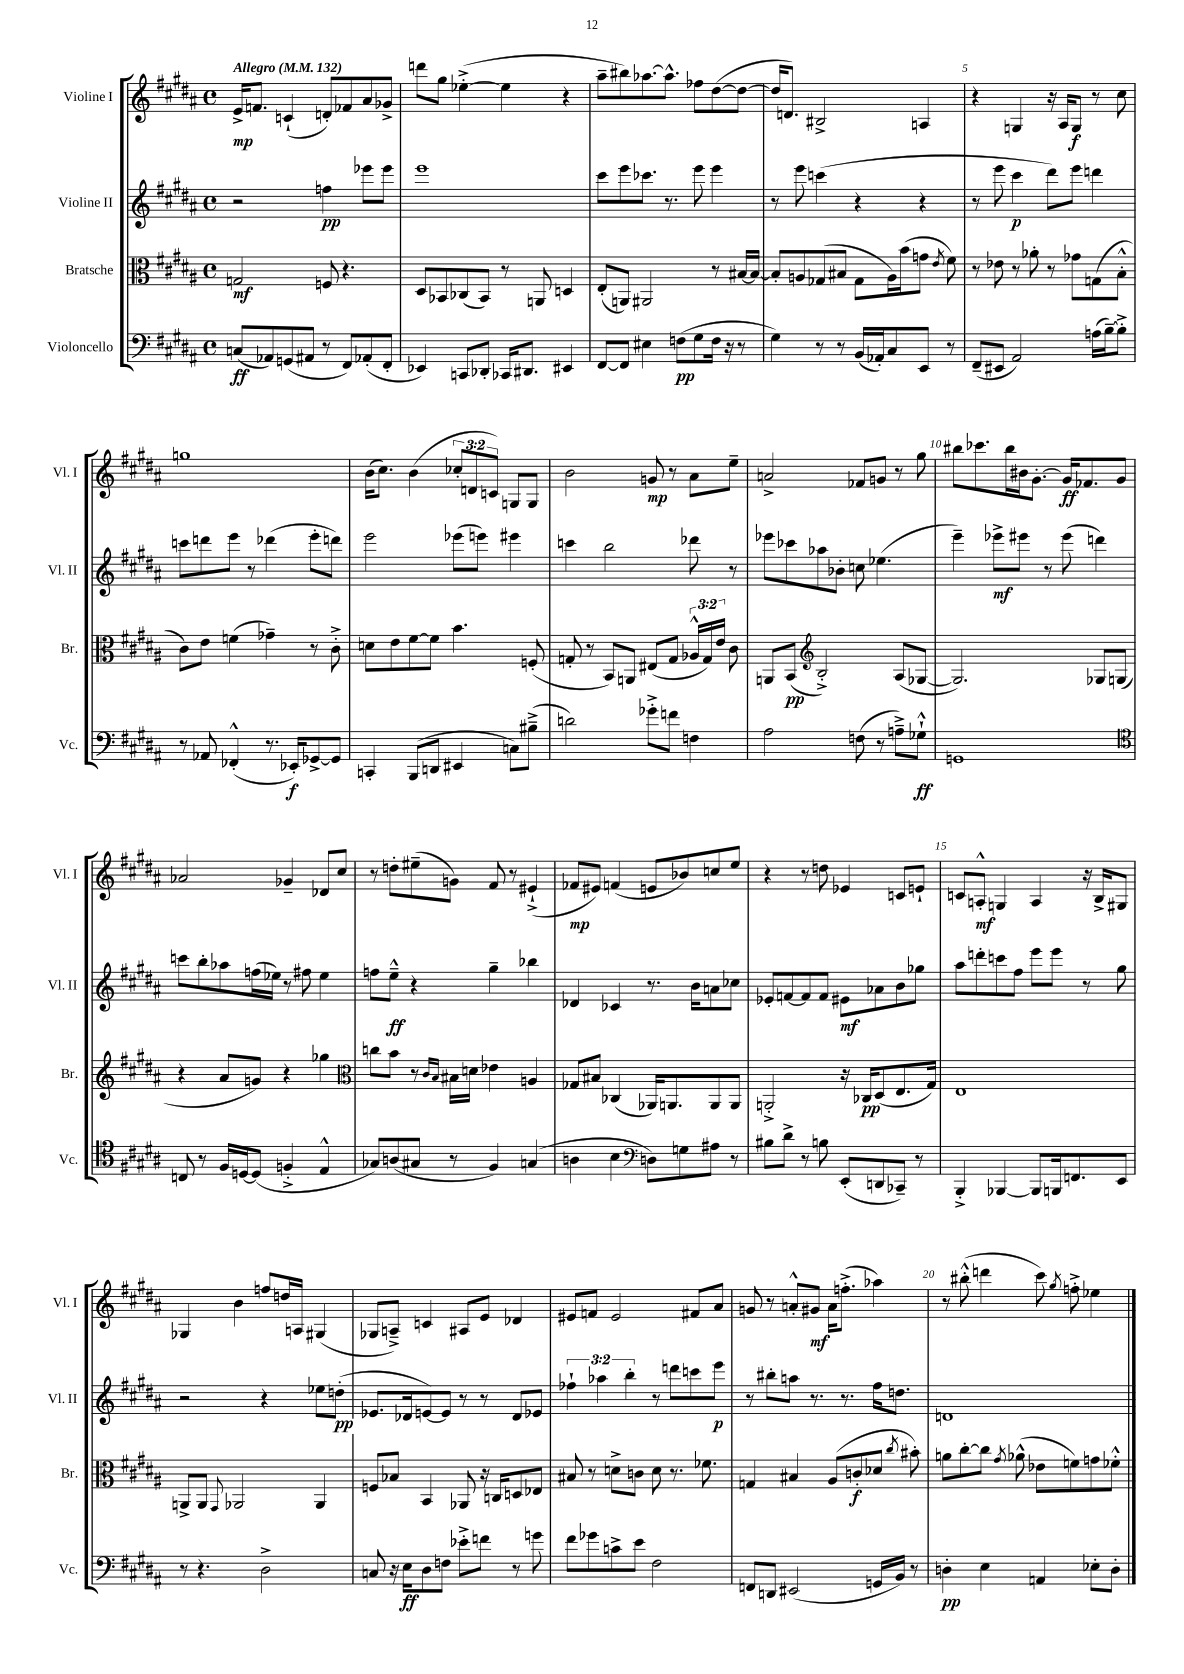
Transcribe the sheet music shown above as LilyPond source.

<<
\new StaffGroup <<
\new Staff = "s0" \with { instrumentName = "Violine I" shortInstrumentName = "Vl. I" } {
    \clef treble \key b \major \defaultTimeSignature \time 4/4 \override Staff.TupletNumber.text = #tuplet-number::calc-fraction-text \tempo "Allegro" 4 = 132
    \autoBeamOff e'16[->\mp f'8.] c'4-!( d'8[-.) fes'8 ais'8 ges'8]-> |
    d'''8[ gis''8] ees''4~-.->( ees''4 r4 |
    ais''8[-- bis''8) aes''8.~ aes''8.]-^ fes''8[ dis''8~( dis''8]~ |
    dis''16[ d'8.]) bis2-> a4 |
    r4 g4 r16 ais16[ g8]\f r8 cis''8 |
    g''1 |
    b'16[( cis''8.]) b'4( \tuplet 3/2 { ces''8[-. d'8 c'8]) } g8[ g8] |
    b'2 g'8\mp r8 ais'8[ e''8]-- |
    a'2-> fes'8[ g'8] r8 gis''8 |
    bis''8[ ces'''8. bis''16 bis'16 gis'8.]~-. gis'16[\ff fes'8. gis'8] |
    aes'2 ges'4-- des'8[ cis''8] |
    r8 d''8[-. eis''8--( g'8]) fis'8 r8 eis'4-!->( |
    fes'8[\mp eis'8]) f'4( e'8[ bes'8) c''8 e''8] |
    r4 r8 d''8 ees'4 c'8[ e'8]-! |
    c'8[ a8]-.-^\mf g4 a4 r16 b16[-> gis8] |
    ges4 b'4 f''8[ d''16 a16] gis4( |
    ges8[ a8]--->) c'4 ais8[ e'8] des'4 |
    eis'8[ f'8] eis'2 fis'8[ ais'8] |
    g'8 r8 a'8[-.-^ gis'8]\mf a'16[ f''8.]-.->( aes''4) |
    r8 bis''8-.-^( d'''4 cis'''8) \acciaccatura { gis''8 } f''8-.-> ees''4 \bar "|." |
}
\new Staff = "s1" \with { instrumentName = "Violine II" shortInstrumentName = "Vl. II" } {
    \clef treble \key b \major \defaultTimeSignature \time 4/4 \override Staff.TupletNumber.text = #tuplet-number::calc-fraction-text
    \autoBeamOff r2 f''4\pp ees'''8[ ees'''8] |
    e'''1 |
    cis'''8[ e'''8 ces'''8.] r8. e'''8 e'''4 |
    r8 e'''8 c'''4( r4 r4 |
    r8 e'''8 cis'''4\p dis'''8[) e'''8] d'''4 |
    c'''8[ d'''8 e'''8] r8 des'''4( e'''8[-. d'''8]) |
    e'''2 ees'''8[( e'''8]) eis'''4 |
    c'''4 b''2 des'''8 r8 |
    ees'''8[ ces'''8 aes''8 bes'8]-. c''8 ees''4.( |
    e'''4--) ees'''8[->\mf eis'''8] r8 eis'''8( d'''4) |
    c'''8[ b''8-. aes''8 f''16( ees''16]) r8 fis''8 ees''4 |
    f''8[ e''8]---^\ff r4 gis''4-- bes''4 |
    des'4 ces'4 r8. b'16[ a'8 ces''8] |
    ees'8[-. f'8~ f'8 f'8] eis'8[\mf aes'8 b'8 ges''8] |
    ais''8[ d'''8-. c'''8 fis''8] e'''8[ e'''8] r8 gis''8 |
    r2 r4 ees''8[ d''8]-.\pp( |
    ees'8.[ des'16 e'8~) e'8] r8 r8 des'8[ ees'8] |
    \tuplet 3/2 { fes''4-! aes''4 b''4-. } r8 d'''8[ c'''8 e'''8]\p |
    r8 bis''8[-. a''8] r8. r8. fis''16[ d''8.] |
    d'1 \bar "|." |
}
\new Staff = "s2" \with { instrumentName = "Bratsche" shortInstrumentName = "Br." } {
    \clef alto \key b \major \defaultTimeSignature \time 4/4 \override Staff.TupletNumber.text = #tuplet-number::calc-fraction-text
    \autoBeamOff g2\mf f8 r4. |
    dis8[ bes,8 ces8( bes,8]) r8 a,8 d4 |
    e8[-.( a,8]) ais,2 r8 bis16[~ bis16]~ |
    bis8[-. a8 ges8( bis8] ges8[ a16) b'16( g'8] \acciaccatura { e'8 } fis'8) |
    r8 ees'8 r8 aes'8-. r8 ges'8[ g8( b8]-.-^ |
    cis'8[) e'8] f'4( ges'4--) r8 cis'8-.-> |
    d'8[ e'8 fis'8~ fis'8] b'4. f8-.( |
    g8-. r8 b,8[) a,8] eis8[( g8] \tuplet 3/2 { aes16[-^ g16) e'16] } cis'8 |
    a,8[ b,8]\pp( \clef treble b2-.->) ais8[( ges8]~ |
    ges2.) ges8[ g8]( |
    r4 ais'8[ g'8]) r4 ges''4 |
    \clef alto c''8[ b'8] r8 \grace { cis'16[ b16] } bis16[ d'16] ees'4 a4 |
    ges8[ bis8] ces4( aes,16[) a,8. a,8 a,8] |
    a,2-.-> r16 ces16[\pp dis8( e8. gis16]) |
    e1 |
    a,8[-> a,8] \appoggiatura { gis,8 } aes,2 aes,4 |
    f8[ bes8] b,4 aes,8 r16 c16[ d8 ees8] |
    bis8 r8 d'8[-> c'8] d'8 r8. fes'8. |
    g4 bis4 ais8[( c'8-.\f des'8] \acciaccatura { cis''8 } bis'8-.) |
    a'8[ cis''8~-. cis''8] \acciaccatura { gis'8 } aes'8-^( ees'8[ f'8) g'8 fes'8]-.-^ \bar "|." |
}
\new Staff = "s3" \with { instrumentName = "Violoncello" shortInstrumentName = "Vc." } {
    \clef bass \key b \major \defaultTimeSignature \time 4/4
    \autoBeamOff c8[\ff( aes,8) g,8( ais,8] r8 fis,8[) aes,8-.( fis,8]-. |
    ees,4) c,8[ des,8]-. ces,16[ dis,8.] eis,4 |
    fis,8[~ fis,8] eis4 f8[\pp( gis8 f16] r16 r8 |
    gis4) r8 r8 b,16[( aes,16-.) cis8 e,8] r8 |
    fis,8[--( eis,8] ais,2) a16[( b16~--) b8]-.-> |
    r8 aes,8 fes,4-.-^( r8. ees,16[-.\f) ges,8~-> ges,8] |
    c,4-. b,,8[( d,8] eis,4 c8[) bis8]--->( |
    d'2) ges'8[-.-> f'8] f4 |
    ais2 f8( r8 a8[--->) ges8]-!-^\ff |
    g,1 |
    \clef tenor c8 r8 fis16[ d16~ d8]( f4-.-> e4-^ |
    ges8[) a8( gis8] r8 fis4) g4( |
    a4 b4 \clef bass d8[) g8 ais8] r8 |
    bis8[ dis'8]-> r8 b8 e,8[-.( d,8 ces,8]--) r8 |
    b,,4-.-> bes,,4~ bes,,8[ b,,16 f,8. e,8] |
    r8 r4. dis2-> |
    c8 r16 e16[\ff dis8 f8] ees'8[-.-> f'8] r8 g'8 |
    fis'8[ ges'8 c'8-> e'8] fis2 |
    f,8[ d,8] eis,2( g,16[ b,16]) r8 |
    d4-.\pp e4 a,4 ees8[-. d8]-. \bar "|." |
}
>>
>>
\layout { \context { \Score \override BarNumber.break-visibility = ##(#f #t #t) barNumberVisibility = #(every-nth-bar-number-visible 5) } }
